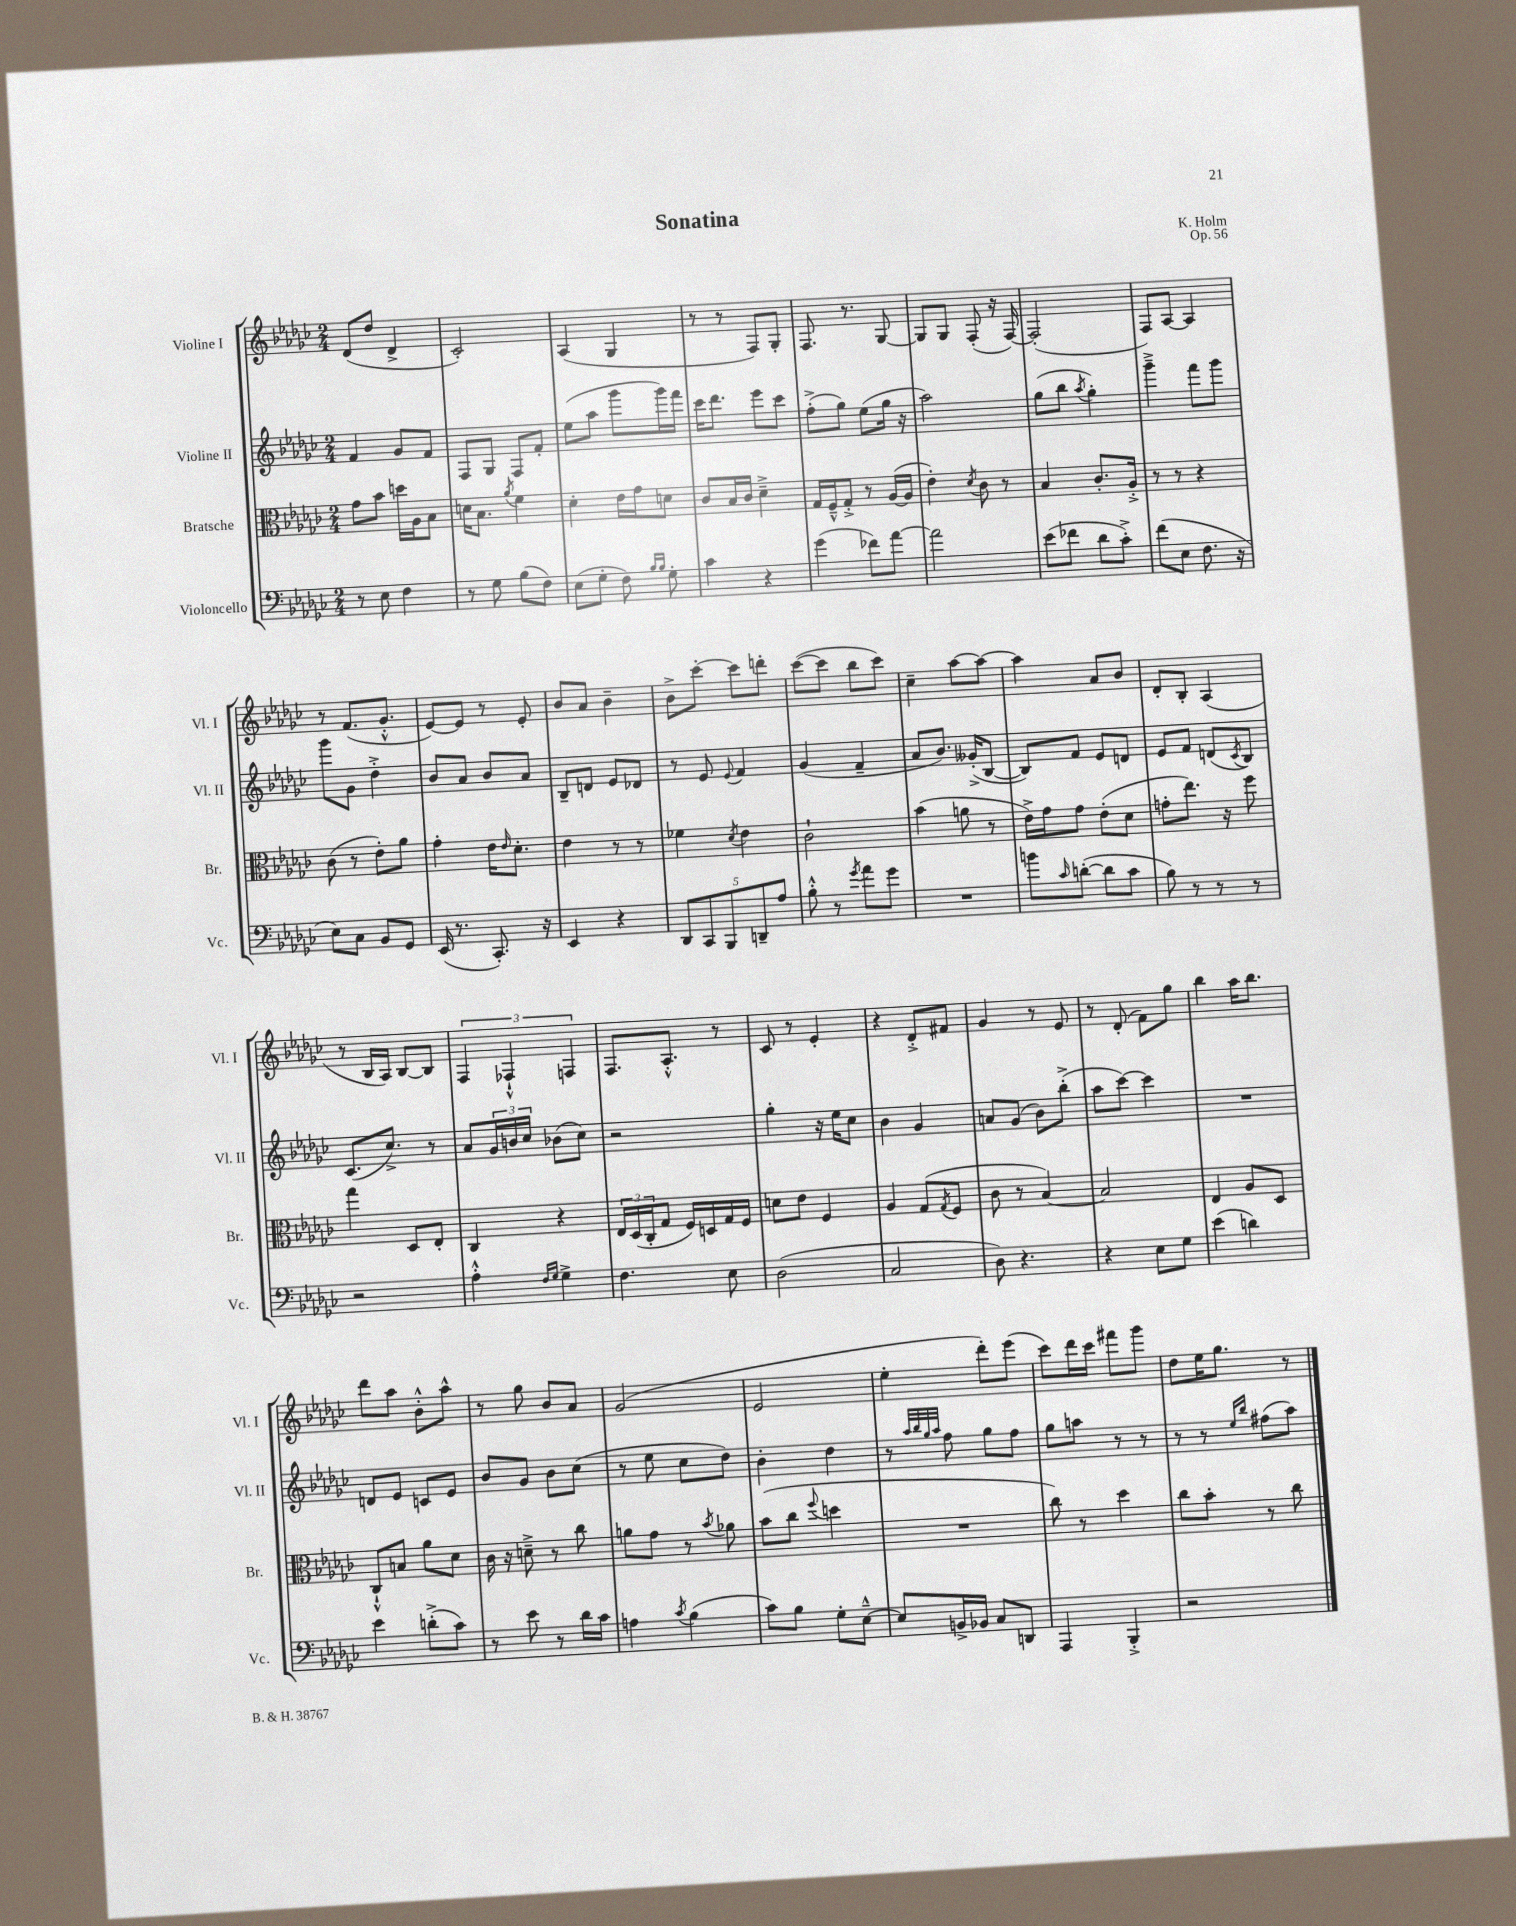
\header { title = "Sonatina" composer = "K. Holm" opus = "Op. 56" }
<<
\new StaffGroup <<
\new Staff = "s0" \with { instrumentName = "Violine I" shortInstrumentName = "Vl. I" } {
    \clef treble \key ges \major \numericTimeSignature \time 2/4
    des'8( des''8 des'4-> |
    ces'2-.) |
    aes4( ges4 |
    r8 r8 f8) ges8-. |
    f8. r8. ges8~ |
    ges8 ges8 f8-.( r16 f16~) |
    f2-.( |
    f8) aes8~ aes4 |
    r8 f'8.( ges'8.-.-^ |
    ees'8~) ees'8 r8 ees'8-. |
    bes'8 aes'8 bes'4-- |
    bes'8-> ces'''8~-. ces'''8 d'''8-. |
    ces'''8~( ces'''8 bes''8 ces'''8) |
    ces''4-- aes''8~ aes''8~ |
    aes''4 aes'8 bes'8 |
    des'8-. bes8-. aes4( |
    r8 bes16 aes16) bes8~ bes8 |
    \tuplet 3/2 { f4 fes4-!-^ f4 } |
    f8. aes8.-.-^ r8 |
    ces'8 r8 ees'4-. |
    r4 des'8-.-> fis'8 |
    ges'4 r8 ees'8 |
    r8 des'8-.( f'8) ges''8 |
    bes''4 aes''16 bes''8. |
    des'''8 aes''8 bes'8-.-^ aes''8-^ |
    r8 ges''8 bes'8 aes'8 |
    ges'2( |
    ees'2 |
    ees''4-. des'''8-.) ees'''8( |
    ces'''8) des'''16 ces'''16 fis'''8 ges'''8 |
    des''8 ees''16 ges''8. r8 \bar "|." |
}
\new Staff = "s1" \with { instrumentName = "Violine II" shortInstrumentName = "Vl. II" } {
    \clef treble \key ges \major \numericTimeSignature \time 2/4
    f'4 ges'8 f'8 |
    f8 ges8 f8 f'8-. |
    ees''8( aes''8 ges'''8 ges'''16) f'''16 |
    ces'''16 des'''8. ees'''8 ces'''8 |
    f''8-.->( ges''8) ees''8( ges''16 r16 |
    aes''2) |
    ges''8( bes''8 \acciaccatura { aes''8 } ges''4-.) |
    ges'''4---> f'''8 ges'''8 |
    ges'''8 ges'8 des''4-.-> |
    bes'8 aes'8 bes'8 aes'8 |
    bes8-- d'8 ees'8 des'8 |
    r8 ees'8 \appoggiatura { ees'8 } f'4 |
    ges'4( f'4-- |
    aes'8 bes'8.) geses'16-.->( bes8~ |
    bes8) f'8 ees'8 d'8 |
    ees'8 f'8 d'8( \acciaccatura { ces'8 } bes8) |
    ces'8.( ces''8.->) r8 |
    aes'8 \tuplet 3/2 { ges'16 b'16 ces''16 } bes'8( ces''8) |
    r2 |
    ges''4-. r16 ees''16 ces''8 |
    bes'4 ges'4 |
    a'8 ges'8( bes'8) bes''8-.->( |
    aes''8 ces'''8~) ces'''4 |
    R2 |
    d'8 ees'8 c'8 ees'8 |
    bes'8 ges'8 bes'8 ces''8( |
    r8 ees''8 ces''8 des''8) |
    bes'4-. des''4 |
    r8 \grace { aes''32 bes''32 ges''32 aes''32 } f''8 ges''8 f''8 |
    ges''8 a''8 r8 r8 |
    r8 r8 \grace { ees''16 bes''16 } fis''8( aes''8) \bar "|." |
}
\new Staff = "s2" \with { instrumentName = "Bratsche" shortInstrumentName = "Br." } {
    \clef alto \key ges \major \numericTimeSignature \time 2/4
    ges'8 bes'8 d''16 aes16 bes8 |
    d'16 bes8. \acciaccatura { aes'8 } f'4 |
    des'4-. ees'16 ges'16 d'8 |
    ces'8 bes16 ces'16 des'4---> |
    ges16 f16---^ ges8-.-> r8 aes16~( aes16 |
    ees'4-.) \acciaccatura { des'8 } ces'8 r8 |
    bes4 ces'8.-. aes16-.-> |
    r8 r8 r4 |
    ces'8( r8 ees'8-.) aes'8 |
    ges'4-. ees'16 \grace { ees'16 } des'8.-. |
    ees'4 r8 r8 |
    fes'4 \acciaccatura { des'8 } ees'4 |
    ces'2-! |
    bes'4( a'8 r8 |
    ees'16->) ges'16 ges'8 ees'8-.( des'8 |
    g'8-. ees''8.) r16 f''8 |
    ges''4 des8 ees8-. |
    ces4 r4 |
    \tuplet 3/2 { ees16 des16( ces16-. } ges8 f16) d16 ges16 f16 |
    d'8 ees'8 f4 |
    aes4 ges8( \acciaccatura { ges8 } f8 |
    ces'8 r8 bes4~) |
    bes2 |
    ees4 aes8 des8 |
    ces8-!-^ b8 aes'8 des'8 |
    ces'16 r16 d'8---> r8 ces''8 |
    a'8 ges'8 r8 \acciaccatura { bes'8 } aes'8 |
    bes'8( ces''8 \appoggiatura { f''8 } d''4 |
    R2 |
    ces''8) r8 des''4 |
    ces''8 bes'8-. r8 ces''8 \bar "|." |
}
\new Staff = "s3" \with { instrumentName = "Violoncello" shortInstrumentName = "Vc." } {
    \clef bass \key ges \major \numericTimeSignature \time 2/4
    r8 ees8 f4 |
    r8 ges8 bes8( f8) |
    ees8( ges8-. f8) \grace { bes16 bes16 } ges8-. |
    ces'4 r4 |
    ges'4( fes'8) aes'8~ |
    aes'2 |
    ees'8( fes'8 des'8 ces'8-.->) |
    f'8( ees8 f8. r16 |
    ees8) ces8 bes,8 ges,8 |
    ees,16( r8. ces,8.-.) r16 |
    ees,4 r4 |
    \tuplet 5/4 { des,8 ces,8 bes,,8 d,8-- aes8 } |
    bes8-.-^ r8 \acciaccatura { ges'8 } aes'8 ges'8 |
    R2 |
    b'8 \grace { ces'16 } d'8~-.( d'8 ces'8 |
    bes8) r8 r8 r8 |
    r2 |
    aes4-.-^ \grace { f16 ges16 } ges4-> |
    f4. ees8 |
    des2( |
    ces2 |
    des8) r4. |
    r4 ees8 ges8 |
    ees'4( d'4) |
    ees'4 d'8-.->( ces'8) |
    r8 ees'8 r8 des'16 ces'16 |
    a4 \acciaccatura { ces'8 } bes4( |
    ces'8) bes8 ges8-. ees8~---^ |
    ees8 b,16-> bes,16 ces8 d,8 |
    aes,,4 bes,,4-.-> |
    r2 \bar "|." |
}
>>
>>
\layout { \context { \Score \remove "Bar_number_engraver" } }
